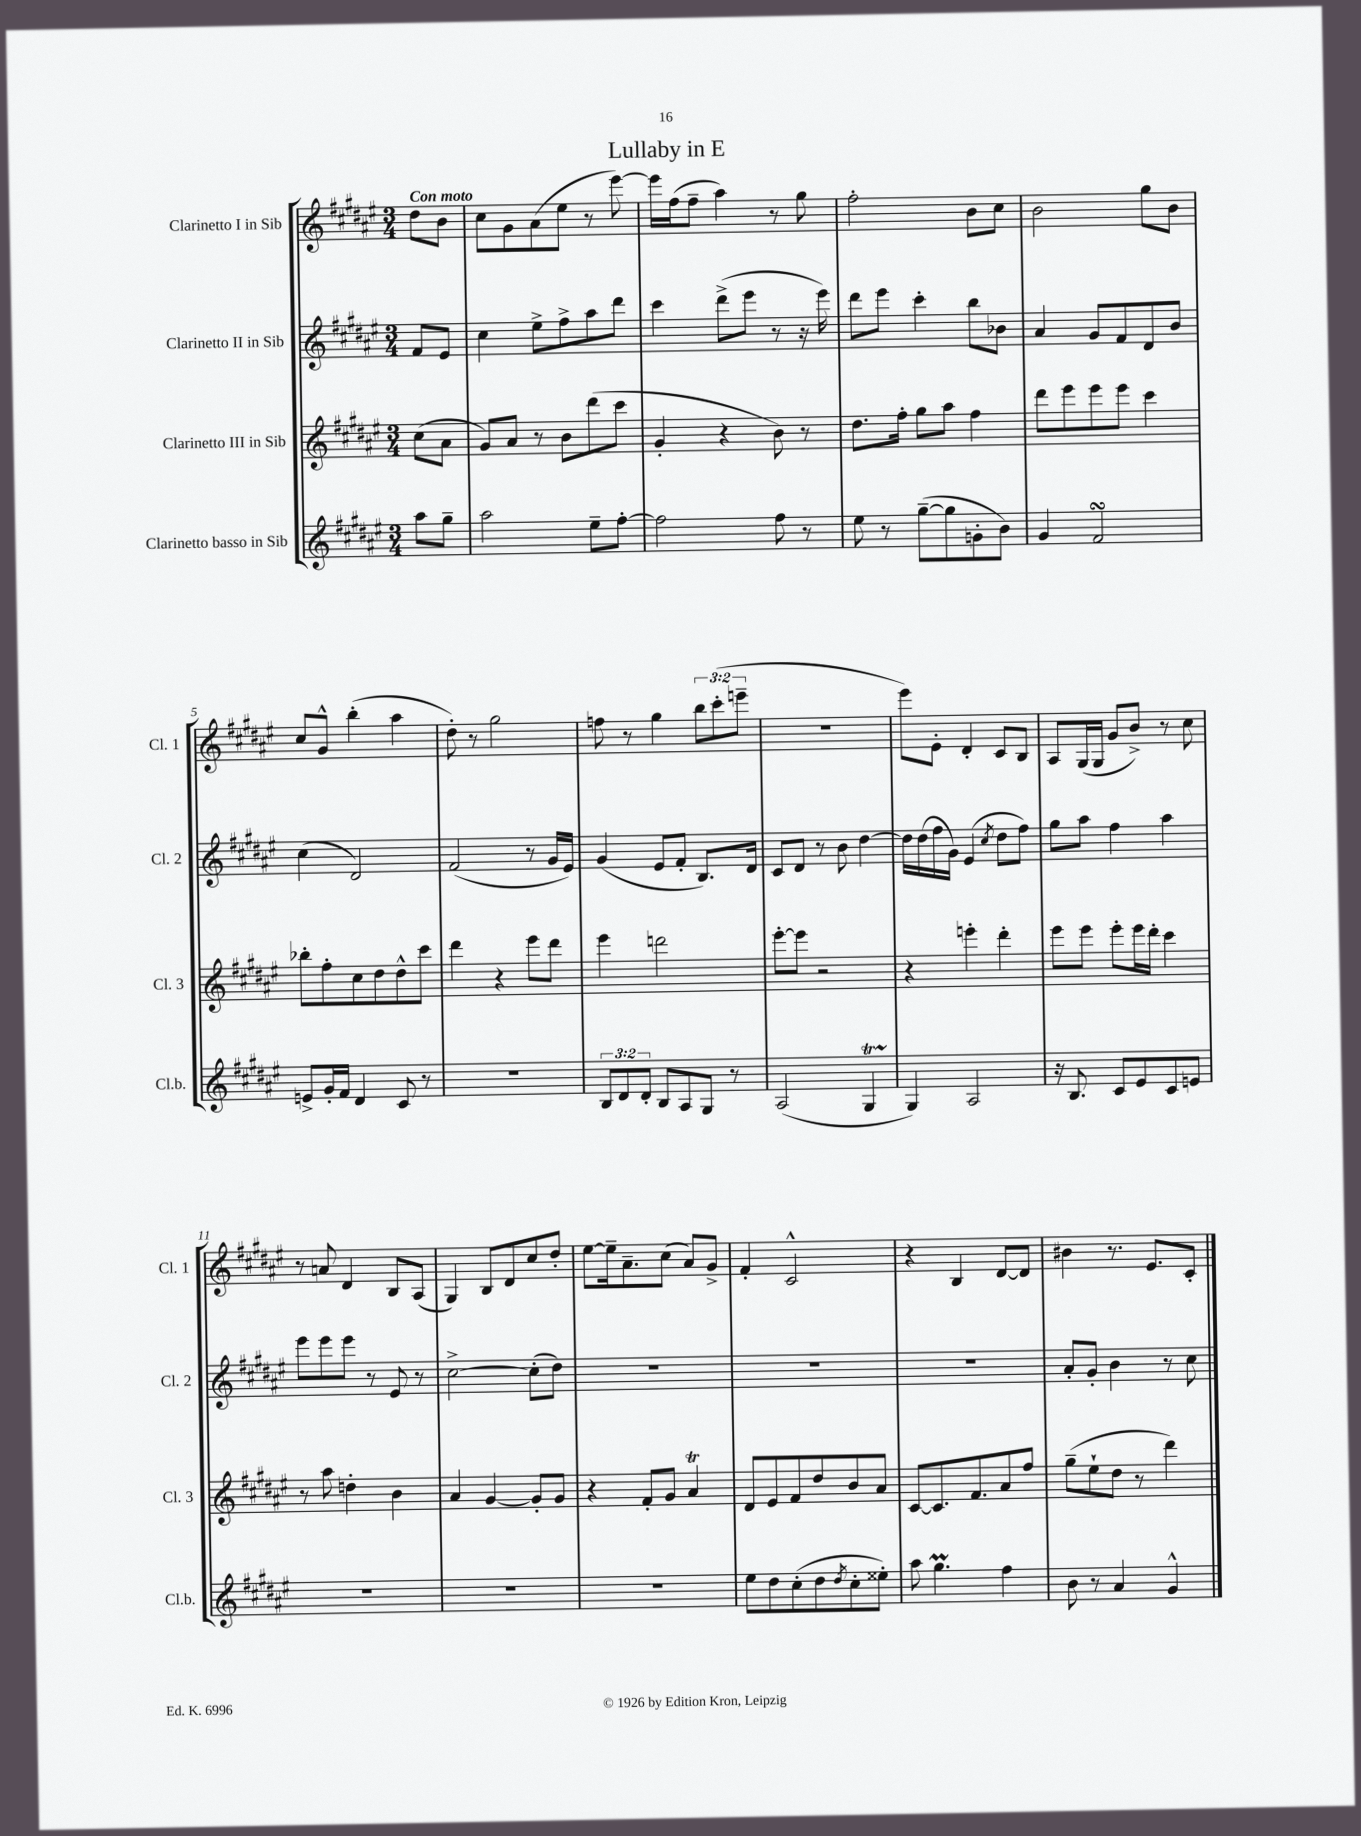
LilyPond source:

\header { title = "Lullaby in E" }
<<
\new StaffGroup <<
\new Staff = "s0" \with { instrumentName = "Clarinetto I in Sib" shortInstrumentName = "Cl. 1" } {
    \clef treble \key fis \major \numericTimeSignature \time 3/4 \override Staff.TupletNumber.text = #tuplet-number::calc-fraction-text \partial 4 \tempo "Con moto"
    dis''8 b'8 |
    cis''8 gis'8 ais'8( eis''8 r8 eis'''8~) |
    eis'''16 fis''16( fis''8-- ais''4) r8 gis''8 |
    fis''2-. b'8 cis''8 |
    b'2 gis''8 b'8 |
    cis''8 gis'8-^ b''4-.( ais''4 |
    dis''8-.) r8 gis''2 |
    f''8 r8 gis''4 \tuplet 3/2 { b''8 cis'''8-.( e'''8-- } |
    R2. |
    eis'''8) eis'8-. dis'4-. cis'8 b8 |
    ais8 gis16( gis16 gis'8 b'8->) r8 cis''8 |
    r8 a'8 dis'4 b8 ais8( |
    gis4) b8 dis'8 cis''8 dis''8-. |
    eis''8~ eis''16-- ais'8.-- cis''8( ais'8) gis'8-> |
    fis'4-. cis'2-^ |
    r4 b4 dis'8~ dis'8 |
    bis'4 r8. eis'8. cis'8-. \bar "|." |
}
\new Staff = "s1" \with { instrumentName = "Clarinetto II in Sib" shortInstrumentName = "Cl. 2" } {
    \clef treble \key fis \major \numericTimeSignature \time 3/4 \partial 4
    fis'8 eis'8 |
    cis''4 eis''8-> fis''8-> ais''8 dis'''8 |
    cis'''4 dis'''8->( eis'''8 r8 r16 eis'''16) |
    dis'''8 eis'''8 cis'''4-. b''8 bes'8 |
    ais'4 gis'8 fis'8 dis'8 b'8 |
    cis''4( dis'2) |
    fis'2( r8 gis'16 eis'16) |
    gis'4( eis'8 fis'8-. b8.) dis'16 |
    cis'8 dis'8 r8 b'8 dis''4~ |
    dis''16 dis''16( fis''16 gis'16) eis'4( \acciaccatura { cis''8 } dis''8 fis''8) |
    gis''8 ais''8 fis''4 ais''4 |
    eis'''8 eis'''8 eis'''8 r8 eis'8 r8 |
    cis''2~-> cis''8-.( dis''8) |
    R2. |
    R2. |
    R2. |
    ais'8-. gis'8-. b'4 r8 cis''8 \bar "|." |
}
\new Staff = "s2" \with { instrumentName = "Clarinetto III in Sib" shortInstrumentName = "Cl. 3" } {
    \clef treble \key fis \major \numericTimeSignature \time 3/4 \partial 4
    cis''8( ais'8 |
    gis'8) ais'8 r8 b'8 dis'''8( cis'''8 |
    gis'4-. r4 b'8) r8 |
    dis''8. fis''16-. gis''8 ais''8 fis''4 |
    dis'''8 eis'''8 eis'''8 eis'''8 cis'''4 |
    bes''8-. fis''8-. cis''8 dis''8 dis''8-^ cis'''8 |
    dis'''4 r4 eis'''8 dis'''8 |
    eis'''4 d'''2 |
    eis'''8~-. eis'''8 r2 |
    r4 e'''4-. dis'''4-. |
    eis'''8 eis'''8 eis'''8-. eis'''16 dis'''16-. cis'''4 |
    r8 ais''8 d''4-. b'4 |
    ais'4 gis'4~ gis'8-. gis'8 |
    r4 fis'8-. gis'8 ais'4\trill |
    dis'8 eis'8 fis'8 dis''8 b'8 ais'8 |
    cis'8~ cis'8. fis'8. ais'8 fis''8 |
    gis''8--( eis''8-! dis''8 r8 dis'''4) \bar "|." |
}
\new Staff = "s3" \with { instrumentName = "Clarinetto basso in Sib" shortInstrumentName = "Cl.b." } {
    \clef treble \key fis \major \numericTimeSignature \time 3/4 \override Staff.TupletNumber.text = #tuplet-number::calc-fraction-text \partial 4
    ais''8 gis''8-- |
    ais''2 eis''8-- fis''8~-. |
    fis''2 fis''8 r8 |
    eis''8 r8 gis''8~--( gis''8 g'8-. b'8) |
    gis'4 fis'2\turn |
    e'8-> gis'16-. fis'16 dis'4 cis'8 r8 |
    R2. |
    \tuplet 3/2 { b8 dis'8 dis'8-. } b8 ais8 gis8 r8 |
    ais2( gis4\startTrillSpan |
    gis4\stopTrillSpan) ais2 |
    r16 b8. cis'8 eis'8 cis'8 e'8 |
    R2. |
    R2. |
    R2. |
    eis''8 dis''8 cis''8-.( dis''8 \acciaccatura { dis''8 } cis''8-. eisis''8-.) |
    ais''8 gis''4.\prall fis''4 |
    b'8 r8 ais'4 gis'4-^ \bar "|." |
}
>>
>>
